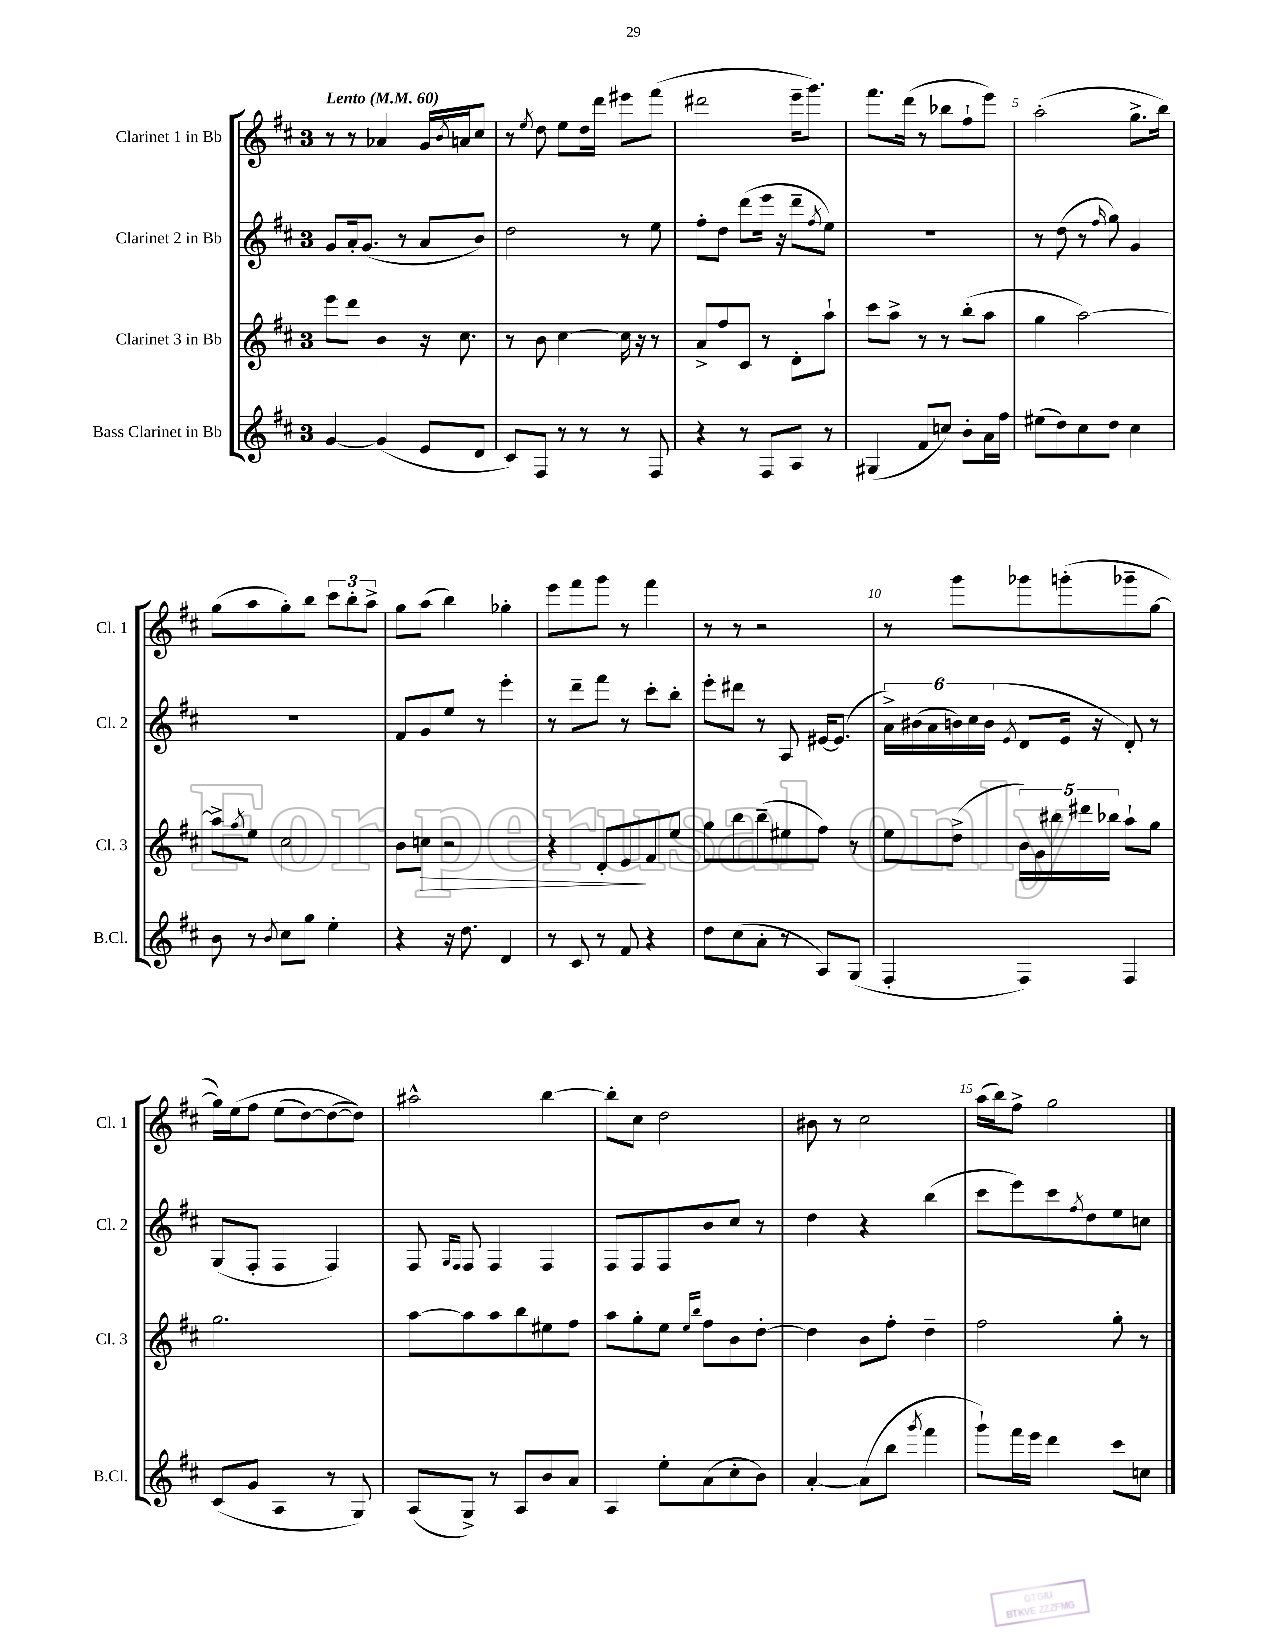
<<
\new StaffGroup <<
\new Staff = "s0" \with { instrumentName = "Clarinet 1 in Bb" shortInstrumentName = "Cl. 1" } {
    \clef treble \key d \major \once \override Staff.TimeSignature.style = #'single-digit \time 3/4 \tempo "Lento" 4 = 60
    r8 r8 aes'4 g'16 \acciaccatura { b'8 } a'16 cis''8 |
    r8 \acciaccatura { e''8 } d''8 e''8 d''16 d'''16 eis'''8 fis'''8( |
    dis'''2 e'''16-- g'''8.) |
    fis'''8. d'''16( r8 bes''8 fis''8-! e'''8) |
    a''2-.( g''8.-> b''16) |
    g''8( a''8 g''8-.) b''8 \tuplet 3/2 { cis'''8 b''8-. a''8-> } |
    g''8 a''8( b''4) ges''4-. |
    e'''8 fis'''8 g'''8 r8 fis'''4 |
    r8 r8 r2 |
    r8 g'''8 ges'''8 g'''8-.( ges'''8-- g''8~ |
    g''16) e''16\( fis''8 e''8( d''8~) d''8~( d''8)\) |
    ais''2-^ b''4~ |
    b''8-. cis''8 d''2 |
    bis'8 r8 cis''2 |
    a''16( b''16) fis''8-> g''2 \bar "|." |
}
\new Staff = "s1" \with { instrumentName = "Clarinet 2 in Bb" shortInstrumentName = "Cl. 2" } {
    \clef treble \key d \major \once \override Staff.TimeSignature.style = #'single-digit \time 3/4
    g'8 a'16-. g'8.( r8 a'8 b'8) |
    d''2 r8 e''8 |
    fis''8-. d''8 d'''8( e'''16 r16 d'''8-- \acciaccatura { fis''8 } e''8) |
    R2. |
    r8 d''8( r8 \grace { fis''16 } g''8) g'4 |
    R2. |
    fis'8 g'8 e''8 r8 e'''4-. |
    r8 d'''8-- fis'''8 r8 cis'''8-. b''8-. |
    e'''8-. dis'''8 r8 a8 eis'16~ eis'8.( |
    \tuplet 6/4 { a'16->) bis'16( a'16 b'16) cis''16 b'16( } \acciaccatura { e'8 } d'8 e'16 r16 d'8-.) r8 |
    g8( fis8-. fis4 fis4) |
    fis8 \grace { g16 fis16 } fis8 fis4 fis4 |
    fis8 fis8 fis8 b'8 cis''8 r8 |
    d''4 r4 b''4( |
    cis'''8 e'''8) cis'''8 \acciaccatura { fis''8 } d''8 e''8 c''8 \bar "|." |
}
\new Staff = "s2" \with { instrumentName = "Clarinet 3 in Bb" shortInstrumentName = "Cl. 3" } {
    \clef treble \key d \major \once \override Staff.TimeSignature.style = #'single-digit \time 3/4
    e'''8 d'''8 b'4 r16 cis''8. |
    r8 b'8 cis''4~ cis''16 r16 r8 |
    a'8-> fis''8 cis'8 r8 d'8-. a''8-! |
    cis'''8 a''8-> r8 r8 b''8-.( a''8 |
    g''4 a''2~) |
    a''8-> \acciaccatura { g''8 } e''8 cis''2 |
    b'8 c''8\> r2 |
    r4 d'8-. e'8\! fis'8 e''8 |
    g''8 b''8 b''8--( eis''8 fis''8) r8 |
    e''8 d''8->( \tuplet 5/4 { b'16) g'16 bis''16 dis'''16 bes''16 } a''8-! g''8 |
    g''2. |
    a''8~ a''8 a''8 b''8 eis''8 fis''8 |
    a''8 g''8-. e''8 \grace { e''16 b''16 } fis''8 b'8 d''8~-. |
    d''4 b'8 fis''8-. d''4-- |
    fis''2 g''8-. r8 \bar "|." |
}
\new Staff = "s3" \with { instrumentName = "Bass Clarinet in Bb" shortInstrumentName = "B.Cl." } {
    \clef treble \key d \major \once \override Staff.TimeSignature.style = #'single-digit \time 3/4
    g'4~ g'4( e'8 d'8 |
    cis'8) fis8 r8 r8 r8 fis8 |
    r4 r8 fis8 a8 r8 |
    gis4( fis'8 c''8) b'8-. a'16 fis''16 |
    eis''8( d''8) cis''8 d''8 cis''4 |
    b'8 r8 \acciaccatura { b'8 } cis''8 g''8 e''4-. |
    r4 r16 d''8. d'4 |
    r8 cis'8 r8 fis'8 r4 |
    d''8 cis''8( a'8-. r8 a8) g8( |
    fis4-. fis4) fis4 |
    cis'8( g'8 a4 r8 g8) |
    a8( g8->) r8 a8 b'8 a'8 |
    a4 e''8-. a'8( cis''8-. b'8) |
    a'4~-. a'8( b''8 \acciaccatura { g'''8 } fis'''4 |
    g'''8-!) fis'''16 e'''16 d'''4 cis'''8 c''8 \bar "|." |
}
>>
>>
\layout { \context { \Score \override BarNumber.break-visibility = ##(#f #t #t) barNumberVisibility = #(every-nth-bar-number-visible 5) } }
